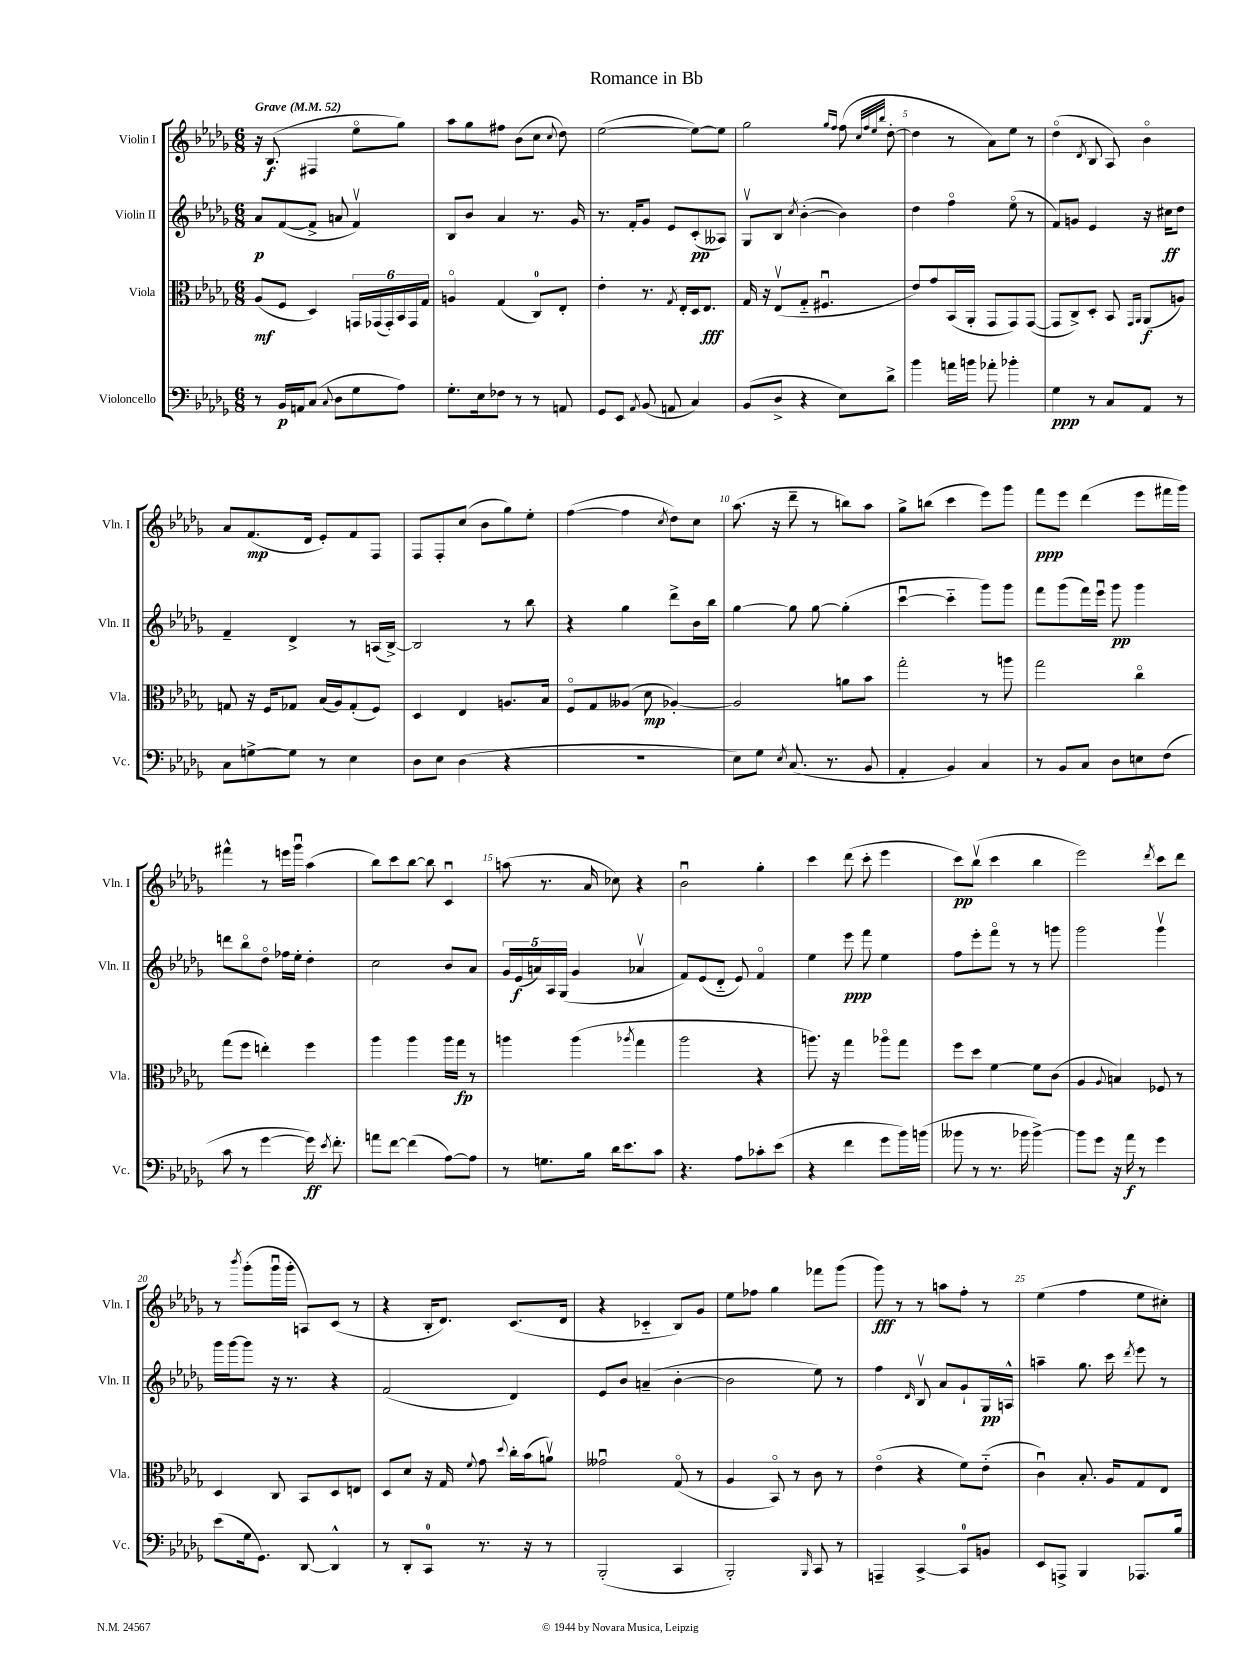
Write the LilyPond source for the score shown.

\header { title = "Romance in Bb" }
<<
\new StaffGroup <<
\new Staff = "s0" \with { instrumentName = "Violin I" shortInstrumentName = "Vln. I" } {
    \clef treble \key des \major \numericTimeSignature \time 6/8 \tempo "Grave" 4 = 52
    \autoBeamOff r16 bes8.\f( fis4 ees''8[\flageolet ges''8]) |
    aes''8[ ges''8 fis''8] bes'8[( c''8] \appoggiatura { c''8 } des''8) |
    ees''2~( ees''8[~) ees''8] |
    ges''2 \grace { ges''16[ f''16] } f''8( \grace { c''32[ f''32 ees''32 bes''32] } des''8~-. |
    des''4 r8 aes'8[) ees''8] r8 |
    des''4\flageolet( \acciaccatura { des'8 } bes8 aes8) bes'4\flageolet |
    aes'8[ f'8.\mp( des'16] ees'8[-.) f'8 f8] |
    f8[ f8-. c''8]( bes'8[ ges''8) ees''8]-. |
    f''4~( f''4 \acciaccatura { c''8 } des''8[) c''8] |
    aes''8.( r16 des'''8-- r8 b''8[) aes''8] |
    ges''8[-> b''8]( c'''4 ees'''8[) ges'''8] |
    f'''8[\ppp ees'''8] des'''4( ees'''8[ fis'''16 ges'''16]) |
    fis'''4-^ r8 e'''16[ ges'''16]\downbow aes''4( |
    bes''8[) c'''8 bes''8]~ bes''8 c'4\downbow |
    a''8( r8. aes'16 ces''8) r4 |
    bes'2\downbow ges''4-. |
    c'''4 des'''8( c'''8-. ees'''4 |
    c'''8[\pp) bes''8]\upbow( c'''4 bes''4 |
    ees'''2) \acciaccatura { des'''8 } c'''8[ des'''8] |
    r8 \acciaccatura { bes'''8 } ges'''8[-.( ges'''16\downbow ges'''16]-. a8[) c'8]( r8 |
    r4 bes16[-. des'8.]) c'8.[( des'16] |
    r4 ces'4-_ bes8[) ges'8] |
    ees''8[ fes''8] ges''4 fes'''8[ ges'''8]( |
    ges'''8\fff) r8 r8 a''8[ f''8]-. r8 |
    ees''4( f''4 ees''8[ cis''8]-.) \bar "|." |
}
\new Staff = "s1" \with { instrumentName = "Violin II" shortInstrumentName = "Vln. II" } {
    \clef treble \key des \major \numericTimeSignature \time 6/8
    \autoBeamOff aes'8[\p f'8~( f'8]-> a'8 f'4\upbow) |
    bes8[ bes'8] aes'4 r8. ges'16 |
    r8. f'16[-. ges'8] ees'8[ c'8-.\pp( aeses8]) |
    ges8[\upbow bes8] \acciaccatura { c''8 } bes'4~-.( bes'4) |
    des''4 f''4\flageolet ees''8\flageolet( r8 |
    f'8[) g'8] ees'4 r16 cis''16[\ff des''8] |
    f'4-- des'4-> r8 a16[( bes16]~->) |
    bes2 r8 bes''8 |
    r4 ges''4 des'''8[-> bes'16 bes''16] |
    ges''4~ ges''8 ges''8~ ges''4-.( |
    c'''4~\downbow c'''4-_ ges'''8[) ges'''8] |
    f'''8[ ges'''8( f'''16) ees'''16]\downbow ges'''8\pp ges'''4 |
    d'''8[ bes''8\flageolet des''8]\flageolet fes''16[ ees''16]-. des''4-. |
    c''2 bes'8[ aes'8] |
    \tuplet 5/4 { ges'16[ ees'16\f( a'16) aes16 ges16]( } ges'4 aes'4\upbow |
    f'8[) ees'8( des'8]-_ ees'8) f'4\flageolet |
    ees''4 ees'''8\ppp f'''8 ees''4 |
    f''8[ ees'''8-. f'''8]\flageolet r8 r8 g'''8 |
    ges'''2 ges'''4\upbow |
    ges'''16[ ges'''16~ ges'''8] r16 r8. r4 |
    f'2( des'4) |
    ees'8[ bes'8] a'4--( bes'4~-. |
    bes'2 ees''8) r8 |
    f''4 \grace { des'16 } bes8\upbow aes'8[ ges'8-! ges16\pp a16]-^ |
    a''4-- ges''8. c'''16 \acciaccatura { des'''8 } ees'''8 r8 \bar "|." |
}
\new Staff = "s2" \with { instrumentName = "Viola" shortInstrumentName = "Vla." } {
    \clef alto \key des \major \numericTimeSignature \time 6/8
    \autoBeamOff aes8[\mf( f8] des4) \tuplet 6/4 { g,16[ ges,16( ges,16-.) bes,16 ges,16 ges16] } |
    a4\flageolet ges4( c8[-0) ees8]-. |
    ees'4-. r8. \acciaccatura { ges8 } ees16[-. des16 ees8.]\fff |
    ges16 r16 ees8[\upbow( ges8]-_ fis4.\downbow |
    ees'8[) ges'8 bes,16( aes,16]-. ges,8[ ges,8) ges,8]~( |
    ges,8[ c8->) des8]-. bes,8 \grace { ges,16[ aes,16] } aes,8[\f( a8]) |
    g8 r16 f16[ ges8] bes16[( aes16) ges8-.( f8]) |
    des4 ees4 a8.[ bes16] |
    f8[\flageolet ges8 aeses8]( des'8\mp aes4~-.) |
    aes2 a'8[ bes'8] |
    ges''2-. r8 a''8 |
    ges''2 c''4\flageolet |
    ges''8[( f''8] e''4-.) f''4 |
    aes''4 aes''4 aes''16[ ges''16]\fp r8 |
    a''4 a''4( \acciaccatura { aes''8 } ges''4 |
    aes''2 r4 |
    a''8.) r16 ges''4 aes''8[\flageolet ges''8] |
    f''8[ des''8] f'4~ f'8[ c'8]( |
    aes4 \appoggiatura { aes8 } b4) fes8 r8 |
    des4 c8 bes,8[ des8 e8] |
    des8[ des'8] r16 ges16 \appoggiatura { f'8 } ges'8 \appoggiatura { des''8 } c''16[-. bes'16( a'8]\upbow) |
    geses'2\downbow ges8\flageolet( r8 |
    aes4 bes,8\flageolet) r8 c'8 r8 |
    ees'4\flageolet( r4 f'8[) ees'8]-_( |
    c'4\downbow) bes8.-. aes16[ ges8 ees8] \bar "|." |
}
\new Staff = "s3" \with { instrumentName = "Violoncello" shortInstrumentName = "Vc." } {
    \clef bass \key des \major \numericTimeSignature \time 6/8
    \autoBeamOff r8 bes,16[\p a,16 c8]( \appoggiatura { c8 } des8[ ges8 aes8]) |
    ges8.[-. ees16 fes8] r8 r8 a,8 |
    ges,8[ ees,8] \acciaccatura { aes,8 } bes,8( a,8 c4) |
    bes,8[( des8]-> r4 ees8[) des'8]-> |
    bes'4 a'16[ b'16] aes'8-. bes'4-. |
    ges4\ppp r8 c8[ aes,8] r8 |
    c8[ g8~-> g8] r8 ees4 |
    des8[ ees8] des4( r4 |
    R2. |
    ees8[) ges8] \acciaccatura { ees8 } c8.( r8. bes,8 |
    aes,4-. bes,4) c4 |
    r8 bes,8[ c8] des8[ e8 f8]( |
    c'8 r8 ges'4~ ges'16\ff) \acciaccatura { ees'8 } f'8.-. |
    a'8[ f'8]~ f'4( aes8[~) aes8] |
    r8 g8.[ bes16] des'16[ ees'8. c'8] |
    r4. aes8[ ces'8-. ees'8]( |
    r4 f'4 ges'8[ bes'16) b'16]( |
    beses'8 r8 r8. bes'16 bes'4~->) |
    bes'8[ ges'8] r16 aes'16\f r8 ges'4 |
    ees'8[( ges16 ges,8.]) des,8~ des,4-^ |
    r8 des,8[-. c,8]-0 r8. r16 r8 |
    bes,,2-.( c,4 |
    bes,,2-.) \grace { bes,,16 } c,8 r8 |
    a,,4-- c,4~-> c,8[-0 b,8] |
    ees,8[ a,,8]-> bes,,4 aes,,8.[ bes16] \bar "|." |
}
>>
>>
\layout { \context { \Score \override BarNumber.break-visibility = ##(#f #t #t) barNumberVisibility = #(every-nth-bar-number-visible 5) } }
